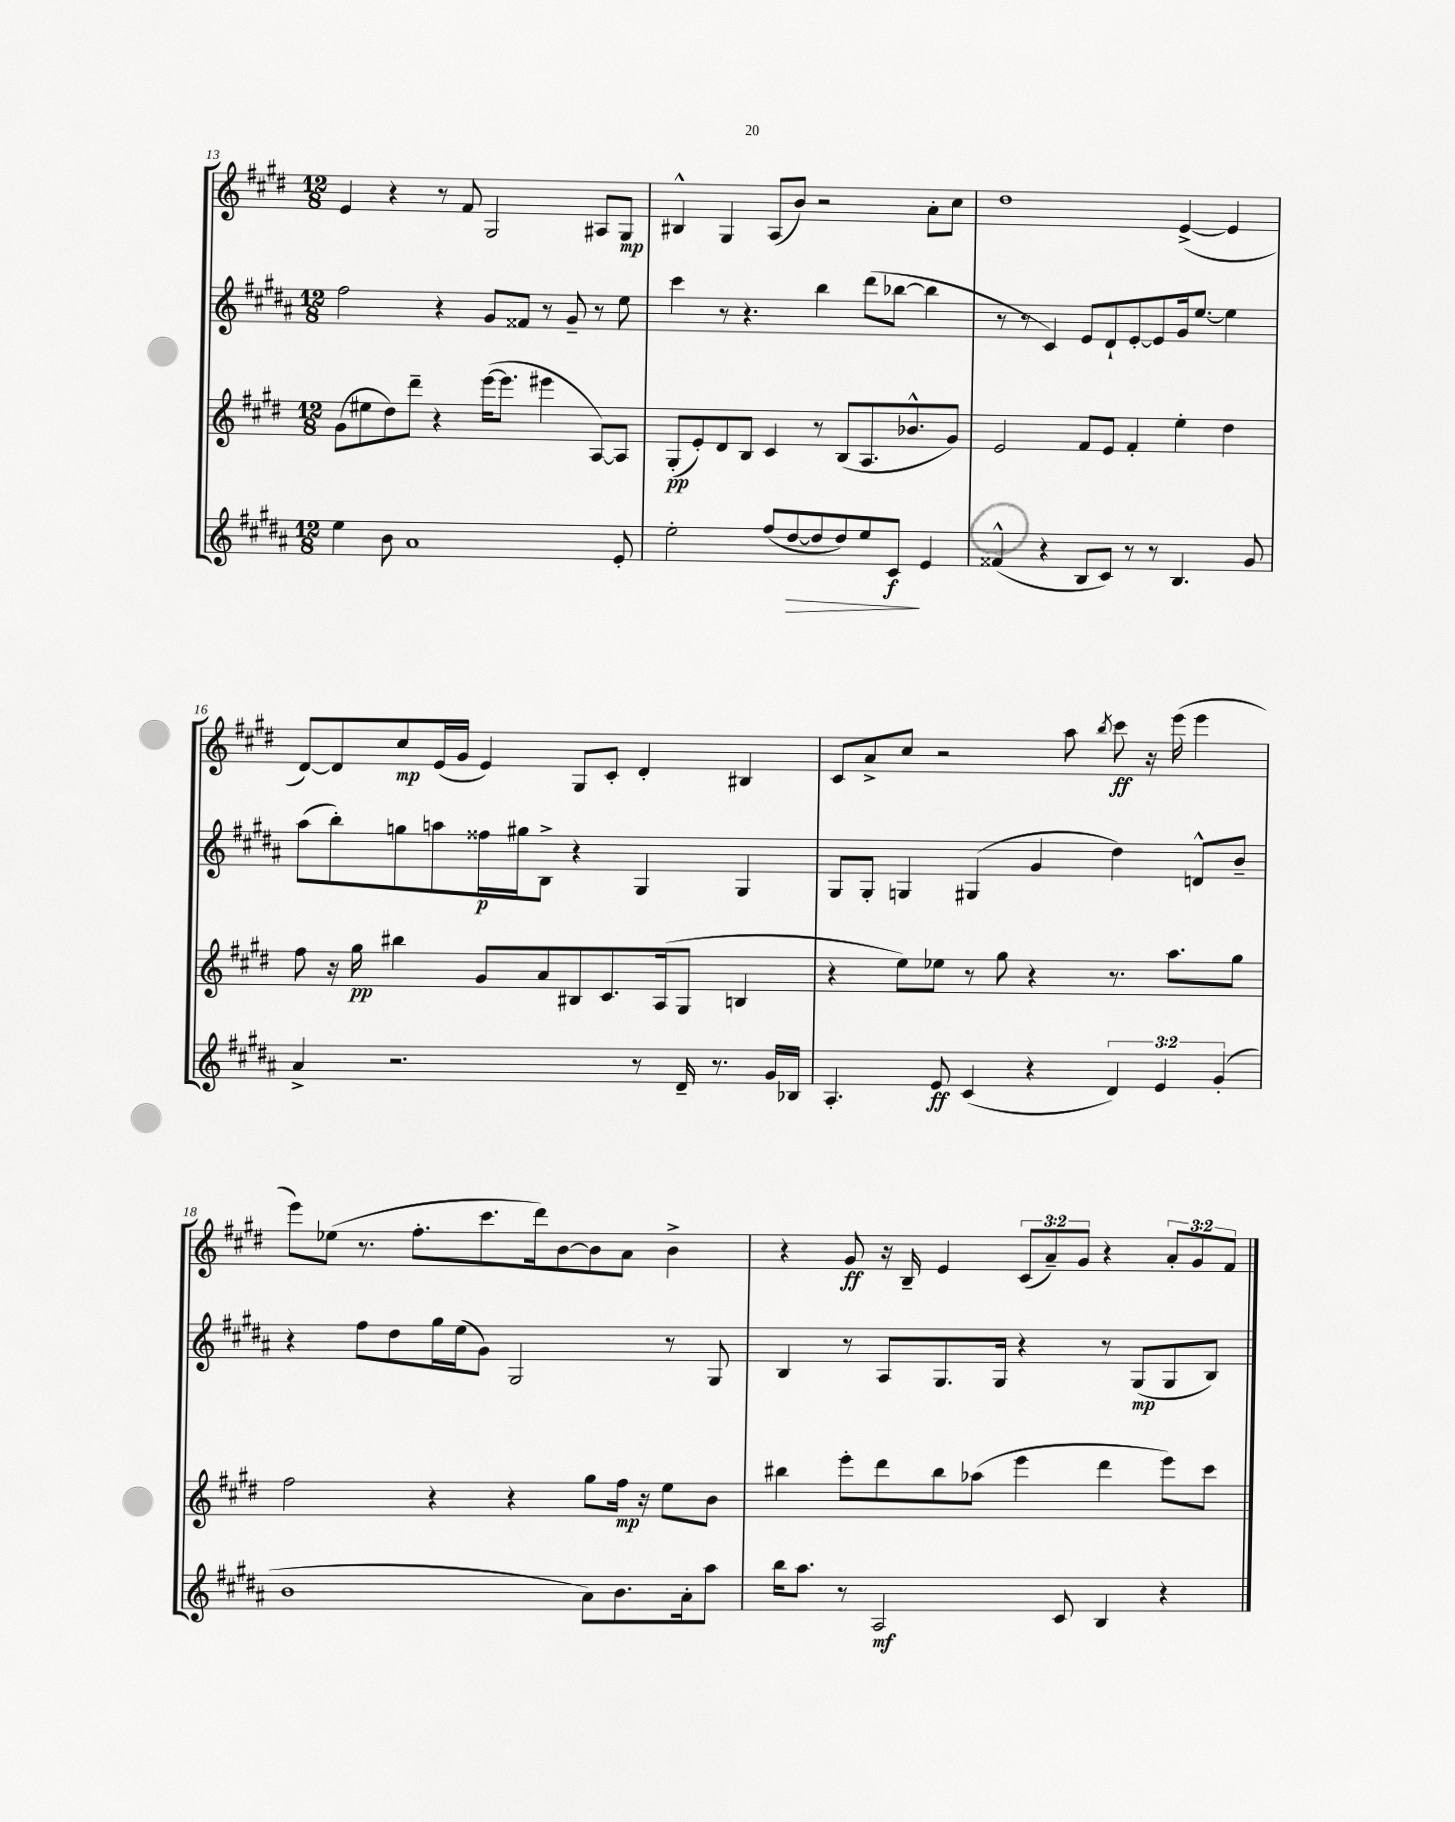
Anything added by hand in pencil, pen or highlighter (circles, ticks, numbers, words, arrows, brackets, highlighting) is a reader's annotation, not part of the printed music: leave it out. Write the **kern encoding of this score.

**kern	**kern	**kern	**kern
*staff4	*staff3	*staff2	*staff1
*clefG2	*clefG2	*clefG2	*clefG2
*k[f#c#g#d#a#]	*k[f#c#g#d#]	*k[f#c#g#d#a#]	*k[f#c#g#d#]
*M12/8	*M12/8	*M12/8	*M12/8
4ee	(8g#	2ff#	4e
.	8ee#	.	.
8b	8dd#)	.	4r
1a#	8ddd#~	.	.
.	4r	4r	8r
.	.	.	8f#
.	([16eee	8g#	2G#
.	8.eee]	.	.
.	.	8f##	.
.	4eee#	8r	.
.	.	8g#~	.
.	[8A)	8r	8A#
8e'	8A]	8ee	8G#
=	=	=	=
2ee'	(8G#'	4ccc#	4B#^^
.	8e')	.	.
.	8d#	8r	4G#
.	8B	4.r	.
(8ff#	4c#	.	(8A
[8dd#	.	.	8b)
8dd#]	8r	4bb	2r
8dd#)	(8B	.	.
8ee	8.A	(8ddd#	.
8c#	.	[8bb-	.
.	8.b-^^	.	.
4e	.	4bb-]	8a'
.	8g#)	.	8cc#
=	=	=	=
(4f##^^	2e	8r	1dd#
.	.	8r	.
4r	.	4c#)	.
8B	8f#	8e	.
8c#)	8e	8d#`	.
8r	4f#'	[8e'	.
8r	.	8e]	.
4.B	4ee'	16g#	([4e^
.	.	[8.ee	.
.	4dd#	4ee]	4e]
8g#	.	.	.
=	=	=	=
4a#^	8ff#	(8aa#	[8d#)
.	16r	8bb')	8d#]
.	16gg#	.	.
2.r	4bb#	8gg	8cc#
.	.	8aa	(16e
.	.	.	16g#
.	8g#	16ff##	4e)
.	.	16gg#	.
.	8a	8B^	.
.	8B#	4r	8G#
.	8.c#	.	8c#'
8r	.	4G#	4d#'
.	(16A	.	.
16d#~	8G#	.	.
8.r	.	.	.
.	4B	4G#	4B#
16g#	.	.	.
16B-	.	.	.
=	=	=	=
4.A#'	4r	8G#	8c#
.	.	8G#'	8a^
.	8ee)	4G	8cc#
8e	8ee-	.	2r
(4c#	8r	(4G#	.
.	8gg#	.	.
4r	4r	4g#	.
.	.	.	8aa
.	.	.	8qbb
6d#)	8.r	4dd#)	8ccc#
.	.	.	16r
6e	.	.	.
.	8.aa	.	(16eee
.	.	8d^^	4eee
(6g#'	.	.	.
.	8gg#	8b~	.
=	=	=	=
1b	2ff#	4r	8eee)
.	.	.	(8ee-
.	.	8ff#	8.r
.	.	8dd#	.
.	.	.	8.ff#'
.	4r	16gg#	.
.	.	(16ee	.
.	.	8g#)	8.ccc#
.	4r	2G#	.
.	.	.	16ddd#)
.	.	.	[8b
8a#)	8gg#	.	8b]
8.b	16ff#	.	8a
.	16r	.	.
.	8ee	8r	4b^
16a#'	.	.	.
8aa#	8b	8G#	.
=	=	=	=
16bb	4bb#	4B	4r
8.aa#	.	.	.
8r	8eee'	8r	8g#
2A#	8ddd#	8A#	16r
.	.	.	16B~
.	8bb#	8.G#	4e
.	(8aa-	.	.
.	.	16G#	.
.	4eee	4r	(12c#
.	.	.	12a~)
8c#	.	.	.
.	.	.	12g#
4B	4ddd#	8r	4r
.	.	(8G#	.
4r	8eee)	8G#	12a'
.	.	.	12g#
.	8ccc#	8B)	.
.	.	.	12f#
==	==	==	==
*-	*-	*-	*-
